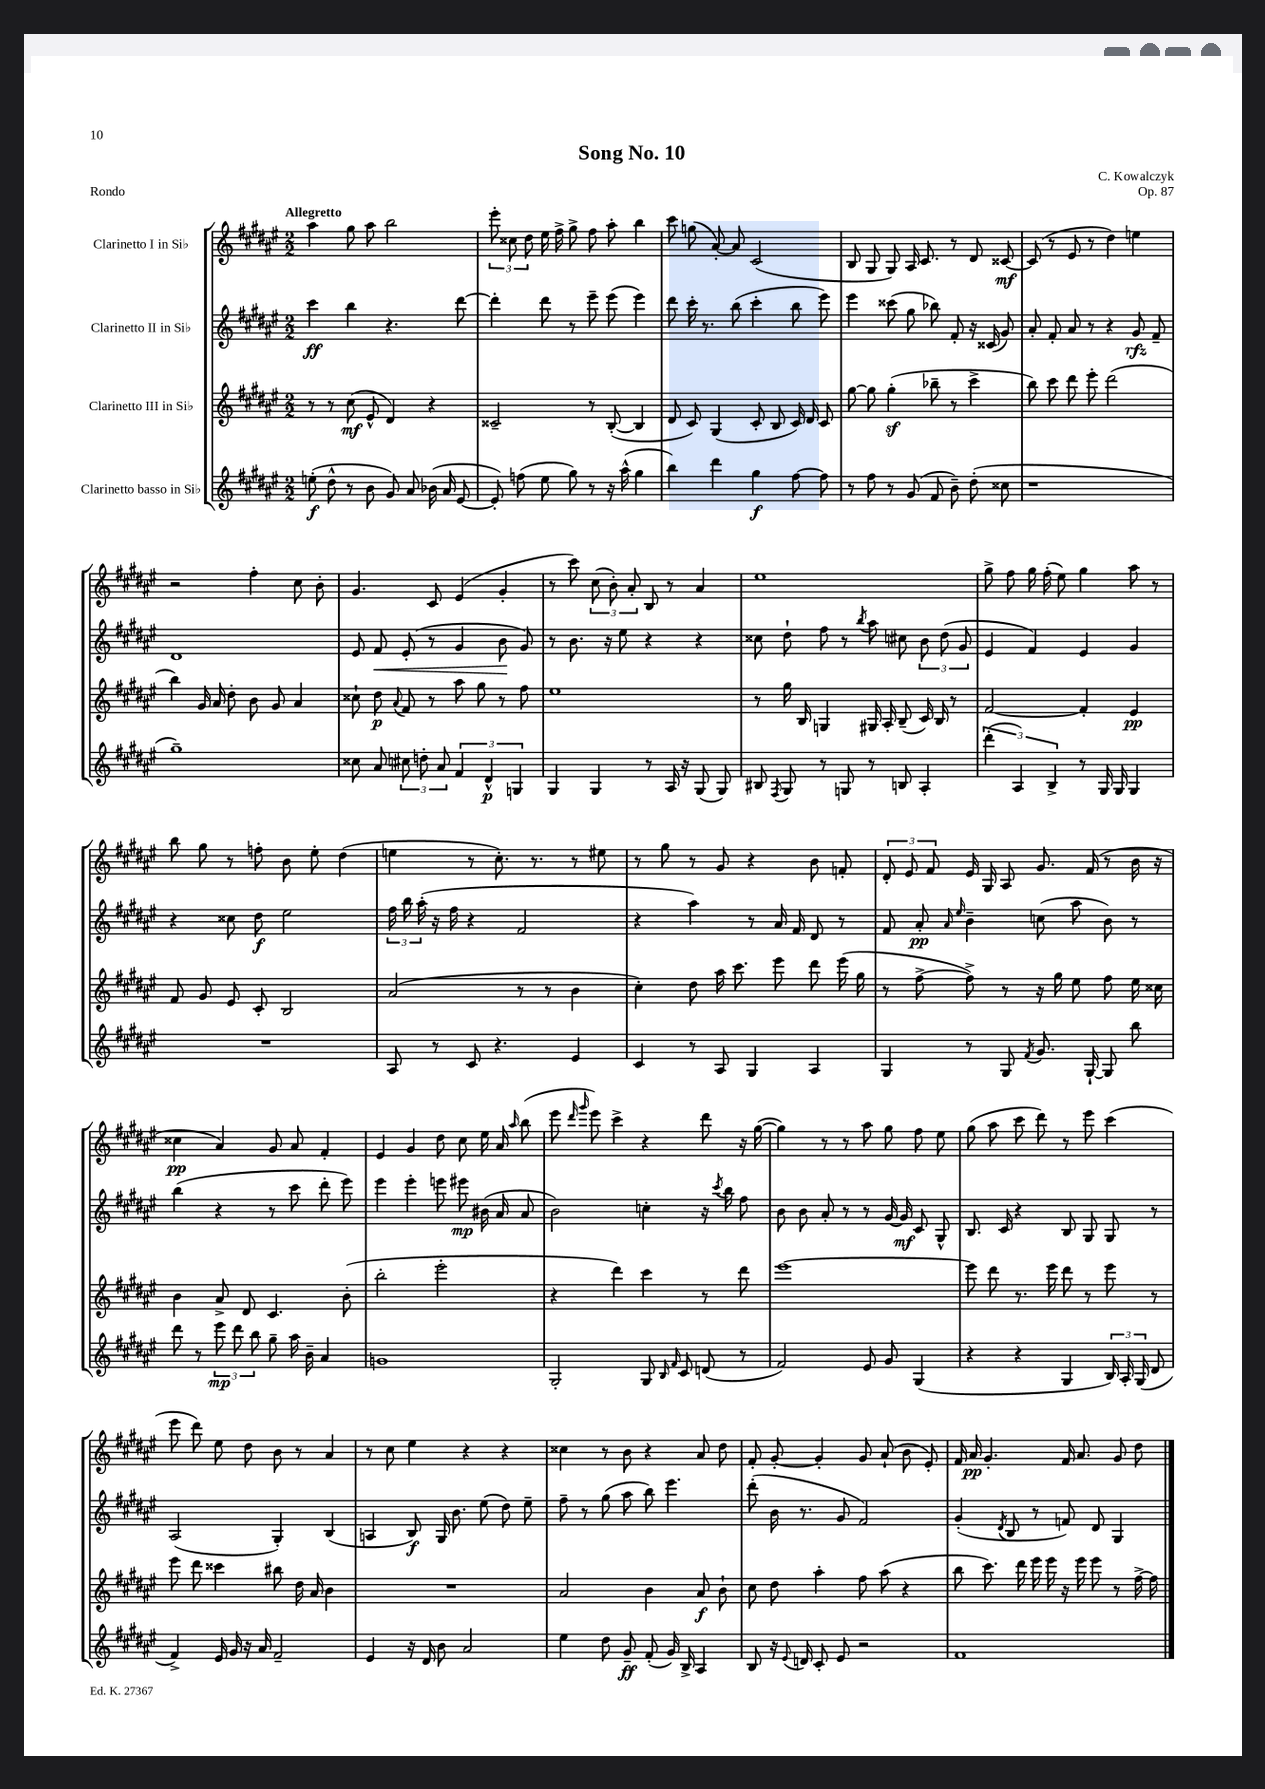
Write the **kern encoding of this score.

**kern	**dynam	**kern	**dynam	**kern	**dynam	**kern	**dynam
*part4	*part4	*part3	*part3	*part2	*part2	*part1	*part1
*staff4	*staff4	*staff3	*staff3	*staff2	*staff2	*staff1	*staff1
*I"Clarinetto basso in Si♭	*	*I"Clarinetto III in Si♭	*	*I"Clarinetto II in Si♭	*	*I"Clarinetto I in Si♭	*
*clefG2	*	*clefG2	*	*clefG2	*	*clefG2	*
*k[f#c#g#d#a#e#]	*	*k[f#c#g#d#a#e#]	*	*k[f#c#g#d#a#e#]	*	*k[f#c#g#d#a#e#]	*
*M2/2	*	*M2/2	*	*M2/2	*	*M2/2	*
=1	=1	=1	=1	=1	=1	=1	=1
!	!	!	!	!	!	!LO:TX:a:B:t=Allegretto	!
(8een'\	f	8r	.	4ccc#\	ff	4aa#\	.
8dd#^^\	.	8r	.	.	.	.	.
8r	.	(8cc#\	mf	4bb\	.	8gg#\	.
8b\	.	8e#^^/	.	.	.	8aa#\	.
8g#/)	.	4d#/)	.	4.r	.	2bb\	.
8a#/	.	.	.	.	.	.	.
(16b-X\	.	4r	.	.	.	.	.
16a#/	.	.	.	.	.	.	.
[8e#/	.	.	.	[8ddd#\	.	.	.
=2	=2	=2	=2	=2	=2	=2	=2
8e#'/])	.	2c##X~/	.	4ddd#'\]	.	12eee#'\	.
.	.	.	.	.	.	12cc##X\	.
(8ffn\	.	.	.	.	.	.	.
.	.	.	.	.	.	12dd#\	.
8ee#\	.	.	.	8ddd#\	.	16ee#\	.
.	.	.	.	.	.	16ff#^\	.
8gg#\)	.	.	.	8r	.	8gg#^\	.
8r	.	8r	.	8eee#~\	.	8ff#\	.
16r	.	([8B'/	.	(8eee#\	.	8aa#'\	.
(16aa#^^\	.	.	.	.	.	.	.
4gg#\	.	4B/]	.	4eee#\)	.	4bb\	.
=3	=3	=3	=3	=3	=3	=3	=3
4bb\)	.	8d#/	.	8ddd#\	.	8ccc#\	.
.	.	8c#/)	.	16ccc#'\	.	(8ggn\	.
.	.	.	.	8.r	.	.	.
4ddd#\	.	(4G#/	.	.	.	[8a#'/)	.
.	.	.	.	(8bb\	.	8a#/]	.
4gg#\	f	8c#'/	.	4ccc#'\	.	(2c#/	.
.	.	8B/	.	.	.	.	.
[8ff#\	.	16c#/)	.	8bb\	.	.	.
.	.	16d#/	.	.	.	.	.
8ff#\]	.	8c#/	.	8eee#\)	.	.	.
=4	=4	=4	=4	=4	=4	=4	=4
8r	.	[8gg#\	.	4eee#\	.	8B/	.
8ff#\	.	8gg#\]	.	.	.	8G#/	.
8r	.	(4gg#z'\	.	(8ccc##X\	.	8G#/)	.
(8g#/	.	.	.	8gg#\	.	16A#/	.
.	.	.	.	.	.	8.c#/	.
8f#/	.	8bb-X~\	.	8bb-X\)	.	.	.
8b~\)	.	8r	.	8f#'/	.	8r	.
(8dd#'\	.	4ccc#^\	.	16r	.	8d#/	.
.	.	.	.	(16c##X/	.	.	.
8cc##X\	.	.	.	8g#/)	.	[8c##X/	mf
=5	=5	=5	=5	=5	=5	=5	=5
1r	.	8bb\)	.	8a#'/	.	(8c##/]	.
.	.	8ccc#\	.	8f#'/	.	8r	.
.	.	8ddd#\	.	8a#/	.	8e#/	.
.	.	8eee#'\	.	8r	.	8r	.
.	.	(2ddd#\	.	4r	.	4dd#\)	.
.	.	.	.	8g#/	rfz	4een\	.
.	.	.	.	8f#~/	.	.	.
!!LO:LB:g=z
=6	=6	=6	=6	=6	=6	=6	=6
1gg#~)	.	4bb\)	.	1d#	.	2r	.
.	.	16g#/	.	.	.	.	.
.	.	16a#/	.	.	.	.	.
.	.	8dd#'\	.	.	.	.	.
.	.	8b\	.	.	.	4ff#'\	.
.	.	8g#/	.	.	.	.	.
.	.	4a#/	.	.	.	8cc#\	.
.	.	.	.	.	.	8b'\	.
=7	=7	=7	=7	=7	=7	=7	=7
8cc##X\	.	8cc##X`\	.	8e#/	.	4.g#/	.
!	!	!	!	!	!LO:HP:b	!	!
8a#/	.	8dd#\	p	8f#/	<	.	.
.	.	8qqa#/	.	.	.	.	.
12cc#X\	.	8f#/	.	(8e#'/	.	.	.
12ddn'\	.	.	.	.	.	.	.
.	.	8r	.	8r	.	8c#/	.
12a#/	.	.	.	.	.	.	.
6f#/	.	8aa#\	.	4g#/	.	(4e#/	.
.	.	8gg#\	.	.	.	.	.
6d#^^/	p	.	.	.	.	.	.
.	.	8r	.	8b\	.	4g#'/	.
6Gn/	.	.	.	.	.	.	.
.	.	8ff#\	.	8g#/)	[	.	.
=8	=8	=8	=8	=8	=8	=8	=8
4G#/	.	1ee#	.	8r	.	8r	.
.	.	.	.	8.b\	.	8ccc#\)	.
4G#/	.	.	.	.	.	(12cc#\	.
.	.	.	.	16r	.	.	.
.	.	.	.	.	.	12b'\)	.
.	.	.	.	8ee#\	.	.	.
.	.	.	.	.	.	12a#'/	.
8r	.	.	.	4r	.	8B/	.
16A#/	.	.	.	.	.	8r	.
16r	.	.	.	.	.	.	.
(8G#/	.	.	.	4r	.	4a#/	.
8G#/)	.	.	.	.	.	.	.
=9	=9	=9	=9	=9	=9	=9	=9
8B#X/	.	8r	.	8cc##X\	.	1ee#	.
8qF#/	.	.	.	.	.	.	.
8G#/	.	16gg#\	.	8dd#`\	.	.	.
.	.	16B/	.	.	.	.	.
8r	.	4Gn/	.	8ff#\	.	.	.
8Gn/	.	.	.	8r	.	.	.
.	.	.	.	8qbb/	.	.	.
8r	.	16G#X/	.	8aa#\	.	.	.
.	.	16A#'/	.	.	.	.	.
8Bn/	.	(8B~/	.	8cc#X\	.	.	.
4A#'/	.	16c#/)	.	12b\	.	.	.
.	.	16B/	.	.	.	.	.
.	.	.	.	(12dd#\	.	.	.
.	.	8r	.	.	.	.	.
.	.	.	.	12g#/	.	.	.
=10	=10	=10	=10	=10	=10	=10	=10
(6ddd#'\	.	[2f#/	.	4e#/	.	8gg#^\	.
.	.	.	.	.	.	8ff#\	.
6A#/)	.	.	.	.	.	.	.
.	.	.	.	4f#/)	.	16gg#\	.
.	.	.	.	.	.	(16ff#'\	.
6B^/	.	.	.	.	.	.	.
.	.	.	.	.	.	8ee#\)	.
8r	.	4f#'/]	.	4e#/	.	4gg#\	.
16G#/	.	.	.	.	.	.	.
16G#/	.	.	.	.	.	.	.
4G#/	.	4e#/	pp	4g#/	.	8aa#\	.
.	.	.	.	.	.	8r	.
!!LO:LB:g=z
=11	=11	=11	=11	=11	=11	=11	=11
1r	.	8f#/	.	4r	.	8bb\	.
.	.	8g#/	.	.	.	8gg#\	.
.	.	8e#/	.	8cc##X\	.	8r	.
.	.	8c#'/	.	8dd#\	f	8ffn'\	.
.	.	2B/	.	2ee#\	.	8b\	.
.	.	.	.	.	.	8ee#'\	.
.	.	.	.	.	.	(4dd#\	.
=12	=12	=12	=12	=12	=12	=12	=12
8A#/	.	(2a#/	.	24ff#\	.	4een\	.
.	.	.	.	24bb\	.	.	.
.	.	.	.	(24aa#'\	.	.	.
8r	.	.	.	16r	.	.	.
.	.	.	.	16ff#\	.	.	.
8c#/	.	.	.	4r	.	8r	.
4.r	.	.	.	.	.	8.cc#'\)	.
.	.	8r	.	2f#/	.	.	.
.	.	.	.	.	.	8.r	.
.	.	8r	.	.	.	.	.
4e#/	.	4b\	.	.	.	8r	.
.	.	.	.	.	.	8ee#X\	.
=13	=13	=13	=13	=13	=13	=13	=13
4c#/	.	4cc#'\)	.	4r	.	8r	.
.	.	.	.	.	.	8gg#\	.
8r	.	8dd#\	.	4aa#\)	.	8r	.
8A#/	.	16aa#\	.	.	.	8g#/	.
.	.	8.ccc#\	.	.	.	.	.
4G#/	.	.	.	8r	.	4r	.
.	.	8eee#\	.	16a#/	.	.	.
.	.	.	.	16f#/	.	.	.
4A#/	.	8ddd#\	.	8d#/	.	8b\	.
.	.	(16eee#\	.	8r	.	8fn'/	.
.	.	16gg#\	.	.	.	.	.
=14	=14	=14	=14	=14	=14	=14	=14
4G#/	.	8r	.	8f#/	.	12d#'/	.
.	.	.	.	.	.	12e#/	.
.	.	[8ff#^\	.	8a#'/	pp	.	.
.	.	.	.	.	.	12f#/	.
.	.	.	.	16qqa#/	.	.	.
.	.	.	.	16qqee#/	.	.	.
8r	.	8ff#^\])	.	4b~\	.	16e#/	.
.	.	.	.	.	.	16G#/	.
8G#/	.	8r	.	.	.	8A#/	.
8qf#/	.	.	.	.	.	.	.
8.g#/	.	16r	.	(8ccn\	.	8.g#/	.
.	.	16gg#\	.	.	.	.	.
.	.	8ee#\	.	8aa#\	.	.	.
[16G#`/	.	.	.	.	.	(16f#/	.
8G#/]	.	8ff#\	.	8b\)	.	8r	.
8bb\	.	16ee#\	.	8r	.	16b\	.
.	.	16cc##X\	.	.	.	16r	.
!!LO:LB:g=z
=15	=15	=15	=15	=15	=15	=15	=15
8ddd#\	.	4b\	.	(4bb\	.	4cc##X\	pp
8r	.	.	.	.	.	.	.
12eee#\	mp	8a#^/	.	4r	.	4a#/)	.
12ddd#\	.	.	.	.	.	.	.
.	.	8d#/	.	.	.	.	.
12bb\	.	.	.	.	.	.	.
8gg#~\	.	4.c#/	.	8r	.	8g#/	.
16aa#\	.	.	.	8ccc#\	.	8a#/	.
16b~\	.	.	.	.	.	.	.
4a#/	.	.	.	8ddd#'\	.	4f#'/	.
.	.	(8b'\	.	8eee#\)	.	.	.
=16	=16	=16	=16	=16	=16	=16	=16
1gn	.	2bb'\	.	4eee#\	.	4e#/	.
.	.	.	.	4eee#'\	.	4g#/	.
.	.	2eee#'\	.	8eeen\	.	8dd#\	.
.	.	.	.	8eee#X\	mp	8cc#\	.
.	.	.	.	(16b#X\	.	16ee#\	.
.	.	.	.	16a#/	.	16a#/	.
.	.	.	.	.	.	16qqaa#/	.
.	.	.	.	8a#/	.	(8bb\	.
=17	=17	=17	=17	=17	=17	=17	=17
2G#'/	.	4r	.	2b\)	.	8eee#\	.
.	.	.	.	.	.	16qqddd#/	.
.	.	.	.	.	.	16qqggg#/	.
.	.	.	.	.	.	8eee#\)	.
.	.	4ddd#\)	.	.	.	4ccc#^\	.
8G#/	.	4ccc#\	.	4ccn'\	.	4r	.
16qqB/	.	.	.	.	.	.	.
16qqf#/	.	.	.	.	.	.	.
8c#/	.	.	.	.	.	.	.
(8dn/	.	8r	.	16r	.	8ddd#\	.
.	.	.	.	8qccc#/	.	.	.
.	.	.	.	16bb\	.	.	.
8r	.	8ddd#\	.	8ff#\	.	16r	.
.	.	.	.	.	.	([16gg#\	.
=18	=18	=18	=18	=18	=18	=18	=18
2f#/)	.	[1eee#	.	8b\	.	4gg#\])	.
.	.	.	.	8b\	.	.	.
.	.	.	.	8a#'/	.	8r	.
.	.	.	.	8r	.	8r	.
8e#/	.	.	.	8r	.	8aa#\	.
8g#/	.	.	.	[16g#/	.	8gg#\	.
.	.	.	.	16g#/]	mf	.	.
(4G#/	.	.	.	8c#/	.	8ff#\	.
.	.	.	.	8G#^^/	.	8ee#\	.
=19	=19	=19	=19	=19	=19	=19	=19
4r	.	8eee#\]	.	8.B/	.	(8gg#\	.
.	.	8ddd#\	.	.	.	8aa#\	.
.	.	.	.	16c#/	.	.	.
4r	.	8.r	.	4r	.	8ccc#\	.
.	.	.	.	.	.	8ddd#\)	.
.	.	16eee#\	.	.	.	.	.
4G#/	.	8ddd#\	.	8B/	.	8r	.
.	.	8r	.	8G#/	.	8eee#\	.
24B/)	.	8eee#\	.	8G#/	.	(4ccc#\	.
24A#'/	.	.	.	.	.	.	.
(24G#/	.	.	.	.	.	.	.
8d#/	.	8r	.	8r	.	.	.
!!LO:LB:g=z
=20	=20	=20	=20	=20	=20	=20	=20
4f#^/)	.	8eee#\	.	(2A#/	.	8eee#\	.
.	.	8ddd#\	.	.	.	8ddd#\)	.
16e#/	.	4ccc##X\	.	.	.	8ee#\	.
16g#/	.	.	.	.	.	.	.
16r	.	.	.	.	.	8dd#\	.
16a#/	.	.	.	.	.	.	.
2f#~/	.	8bb#X\	.	4G#'/)	.	8b\	.
.	.	16dd#\	.	.	.	8r	.
.	.	16a#/	.	.	.	.	.
.	.	4b\	.	(4B/	.	4a#/	.
=21	=21	=21	=21	=21	=21	=21	=21
4e#/	.	1r	.	4An/	.	8r	.
.	.	.	.	.	.	8cc#\	.
16r	.	.	.	8B/)	f	4ee#\	.
16d#/	.	.	.	.	.	.	.
8b\	.	.	.	16G#/	.	.	.
.	.	.	.	8.b\	.	.	.
2a#/	.	.	.	.	.	4r	.
.	.	.	.	(8ee#\	.	.	.
.	.	.	.	8dd#\)	.	4r	.
.	.	.	.	8ee#~\	.	.	.
=22	=22	=22	=22	=22	=22	=22	=22
4ee#\	.	2a#/	.	8ff#~\	.	4cc##X\	.
.	.	.	.	8r	.	.	.
8dd#\	.	.	.	(8gg#\	.	8r	.
8g#~/	ff	.	.	8aa#\	.	8b\	.
(8f#'/	.	4b\	.	8bb\)	.	4r	.
16g#/)	.	.	.	4.eee#\	.	.	.
16B^/	.	.	.	.	.	.	.
4A#/	.	8a#/	f	.	.	8a#/	.
.	.	8b`\	.	.	.	8dd#\	.
=23	=23	=23	=23	=23	=23	=23	=23
8B/	.	8cc#\	.	(8ddd#'\	.	8f#'/	.
16r	.	8dd#\	.	16b\	.	[8g#'/	.
8qqe#/	.	.	.	.	.	.	.
16dn/	.	.	.	8.r	.	.	.
8c#'/	.	4aa#'\	.	.	.	4g#'/]	.
8e#/	.	.	.	8g#/	.	.	.
2r	.	8ff#\	.	2f#/)	.	8g#/	.
.	.	(8aa#\	.	.	.	(8a#`/	.
.	.	4r	.	.	.	8b\	.
.	.	.	.	.	.	8e#'/)	.
=24	=24	=24	=24	=24	=24	=24	=24
1f#	.	8bb\	.	(4g#'/	.	16f#/	.
.	.	.	.	.	.	16a#/	pp
.	.	8.ccc#\)	.	.	.	4.g#'/	.
.	.	.	.	8qd#/	.	.	.
.	.	.	.	8B/	.	.	.
.	.	16ddd#\	.	.	.	.	.
.	.	16eee#\	.	8r	.	.	.
.	.	16eee#\	.	.	.	.	.
.	.	16r	.	8fn/)	.	16f#/	.
.	.	16eee#\	.	.	.	8.a#/	.
.	.	8eee#\	.	8d#/	.	.	.
.	.	8r	.	4G#/	.	8g#/	.
.	.	[16ff#^\	.	.	.	8dd#\	.
.	.	16ff#\]	.	.	.	.	.
==	==	==	==	==	==	==	==
*-	*-	*-	*-	*-	*-	*-	*-
